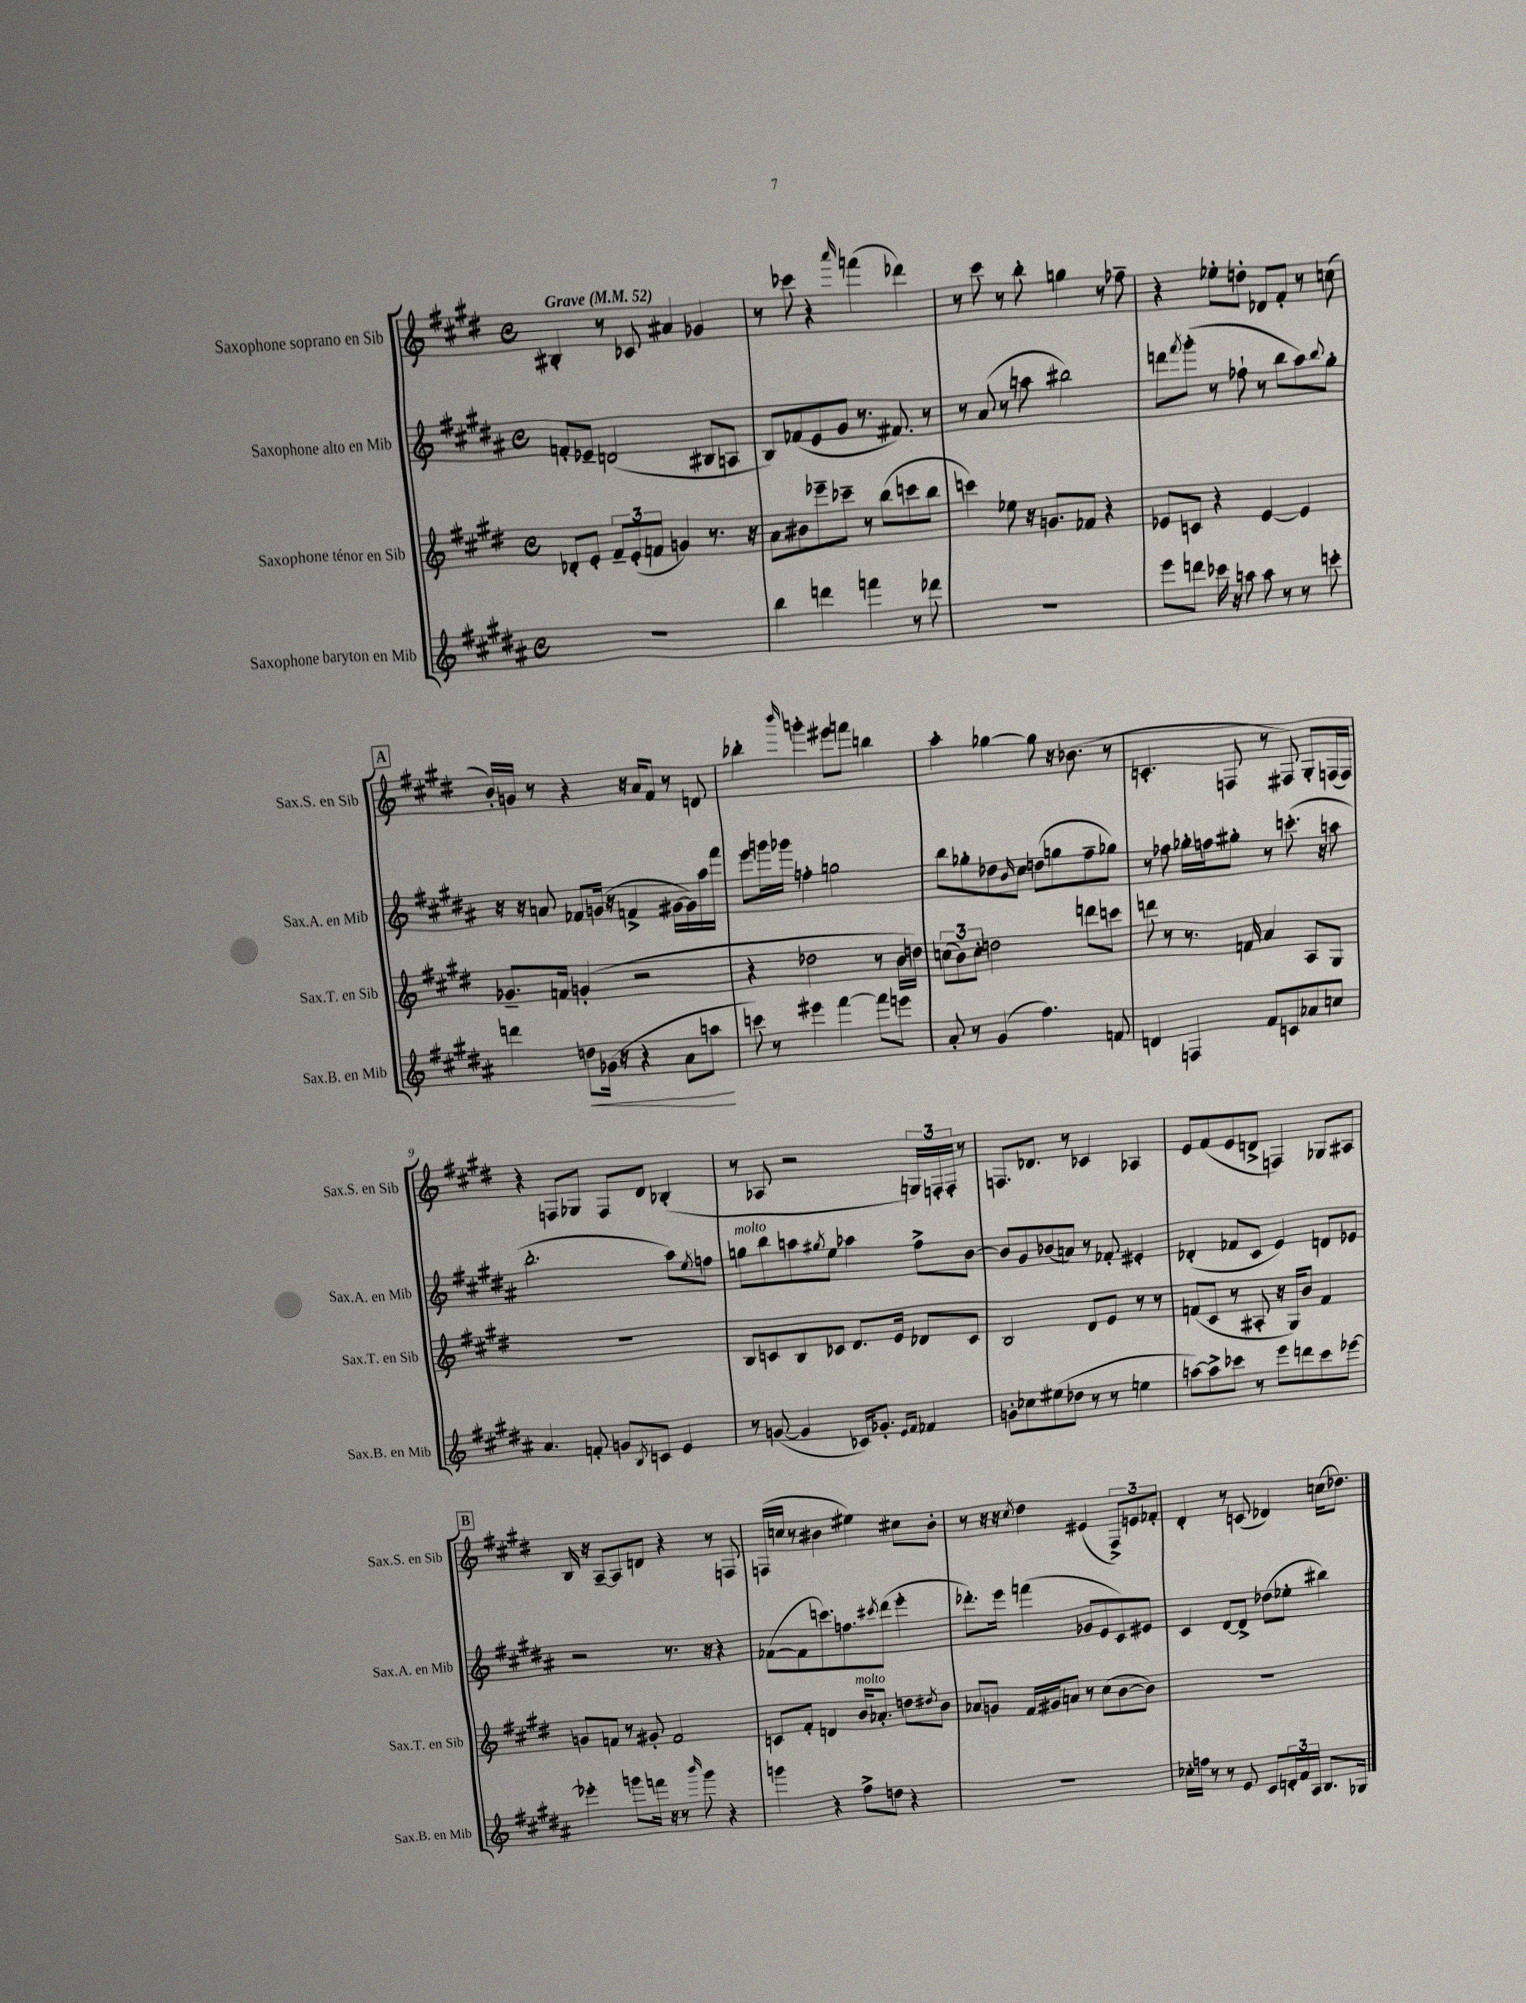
<<
\new StaffGroup <<
\new Staff = "s0" \with { instrumentName = "Saxophone soprano en Sib" shortInstrumentName = "Sax.S. en Sib" } {
    \clef treble \key e \major \defaultTimeSignature \time 4/4 \tempo "Grave" 4 = 52
    bis4-. r8 ces'8 ais'4 ges'4 |
    r8 ces'''8 r4 \grace { a'''16 } f'''4( des'''4) |
    r8 cis'''8 r8 b''8-. g''4 r8 fes''8-- |
    r4 ees''8-. d''8-. des'8 fis'8-. r8 c''8( |
    \mark \markup { \box "A" } b'16-.) g'16 r8 r4 r16 a'16 fis'8 r8 d'8 |
    bes''4-. \grace { b'''16 } g'''4-. eis'''8 f'''8 b''4 |
    a''4-. ges''4~ ges''8 r16 bes'8.( r8 |
    c'4.-. f8 r8 fis8) gis8-. f16( f16) |
    r4 f8 ges8 f8 dis'8 bes4-.( |
    r8 aes8 r2 \tuplet 3/2 { g16) f16-. f16-. } r8 |
    f8. des'8. r8 ces'4 aes4 |
    e'8 fis'8( e'8 d'8-> f4) ges8 ais8 |
    \mark \markup { \box "B" } b16 r16 a8~-- a8 d'8 r4 r8 f8 |
    f16( c''16 r8 bis'4 eis''4) cis''8 bis'8-. |
    r8 r16 r16 \acciaccatura { cis''8 } dis''4 eis'4( \tuplet 3/2 { fis8->) e'8 fes'8-. } |
    dis'4-. r8 c'8( des'4) c''16( des''8.) \bar "|." |
}
\new Staff = "s1" \with { instrumentName = "Saxophone alto en Mib" shortInstrumentName = "Sax.A. en Mib" } {
    \clef treble \key b \major \defaultTimeSignature \time 4/4
    f'8-. ees'8-- d'2( bis8 a8 |
    b8) fes'8( e'8 gis'8 r8. fis'8.) r8 |
    r8 ais'8( r8 a''8 bis''2) |
    d'''8 \acciaccatura { fis'''8 } gis'''8-.( r8 fes''8-! r8 b''8 ais''8) \appoggiatura { b''8 } gis''8-. |
    \mark \markup { \box "A" } r16 r16 a'8 fes'8 g'16( r16 f'4-> gis'16~ gis'16) ais''16 fis'''16 |
    e'''8 g'''16 ges'''16 f''4-. g''2 |
    b''8 ges''8-. des''8 \grace { b'16 } cis''8 d''8( g''8 fis''8-- ges''8) |
    r8 fes''8 ges''16-. f''16 gis''8-. r8 c'''8.-.( r16 a''8 |
    b''2.-. ais''8) \acciaccatura { e''8 } f''8 |
    g''8^\markup { \italic "molto" } b''8 a''8 \acciaccatura { gis''8 } e''8 aes''4 fis''8-> b'8~ |
    b'8 gis'8 bes'8( a'8) r8 fes'8-. eis'4-. |
    des'4-.( fes'8 cis'8 e'4) d'8 ees'8 |
    \mark \markup { \box "B" } r2 r8. r16 r4 |
    fes'8~( fes'8 c'''8.) f''8. \acciaccatura { cis'''8 } dis'''8( e'''4-. |
    des'''8.-.) e'''16 f'''4( ges'8 e'8 cis'8) eis'8 |
    cis'4 dis'8~ dis'8-> des''8( ees''8-. bis''4) \bar "|." |
}
\new Staff = "s2" \with { instrumentName = "Saxophone ténor en Sib" shortInstrumentName = "Sax.T. en Sib" } {
    \clef treble \key e \major \defaultTimeSignature \time 4/4
    des'8-. e'8-. \tuplet 3/2 { fis'8-- e'8-.( f'8 } g'4) r8. r16 |
    a'8 bis'8 ees'''8-- ces'''8-- r8 b''8( c'''8 b''8 |
    c'''4) ees''8 r16 g'8. fes'8 r4 |
    ees'8 c'8 r4 ees'4~ ees'4 |
    \mark \markup { \box "A" } ges'8.-- f'16 g'4-.( r2 |
    r4 des''2 r8 b'16 d''16) |
    \tuplet 3/2 { c''8( b'8) c''8-. } d''2 d'''8 c'''8 |
    d'''8 r8 r8. f'16 a'4 a8 gis8 |
    R1 |
    b8 c'8 b8 ces'8 dis'8. e'16 des'8 ces'8 |
    b2 dis'8 e'8 r8 r8 |
    f'8( cis'8 r8 ais8-. r16 gis16) b'8 f'4 |
    \mark \markup { \box "B" } g'8 f'8 r8 gis'8-. f'2 |
    c'8 fis'8-. d'4 b'16^\markup { \italic "molto" } aes'8.-. d''8 \acciaccatura { dis''8 } b'8 |
    aes'8 g'8 fis'16 gis'16 a'8 r8 cis''8( b'8~ b'8) |
    R1 \bar "|." |
}
\new Staff = "s3" \with { instrumentName = "Saxophone baryton en Mib" shortInstrumentName = "Sax.B. en Mib" } {
    \clef treble \key b \major \defaultTimeSignature \time 4/4
    R1 |
    b''4 d'''4 f'''4 r8 des'''8 |
    R1 |
    e'''8 d'''8 ces'''16 r16 a''8 a''8 r8 r8 c'''8-. |
    \mark \markup { \box "A" } d'''4 d''8\< ges'16( r16 r4 ais'8 a''8\! |
    c'''8) r8 eis'''4 fis'''4~ fis'''8 e'''8 |
    ais'8-. r8 gis'4( fis''4.) f'8 |
    d'4 f4 fis'8 c'8 aes'8 c''8 |
    ais'4. f'8-. g'8 \acciaccatura { b8 } c'8 e'4 |
    r8 g'8~( g'4 ces'16) ges'8.-. \grace { e'16 fis'16 } fes'4 |
    g'8-. ces''8 eis''8( des''8 r8 r8 e''4 |
    a''8~) a''8-> ces'''8 r8 e'''8 d'''8 ces'''8 ees'''8~ |
    \mark \markup { \box "B" } ees'''4-. g'''8 f'''16 r16 r8 \grace { b'''16 } g'''8 r4 |
    g'''4 r4 fis''8-> d''8 r4 |
    R1 |
    ces''16-. f''16 r8 r8 e'8 cis'8 \tuplet 3/2 { d'16-. fis'16 ais16 } b8. ges16 \bar "|." |
}
>>
>>
